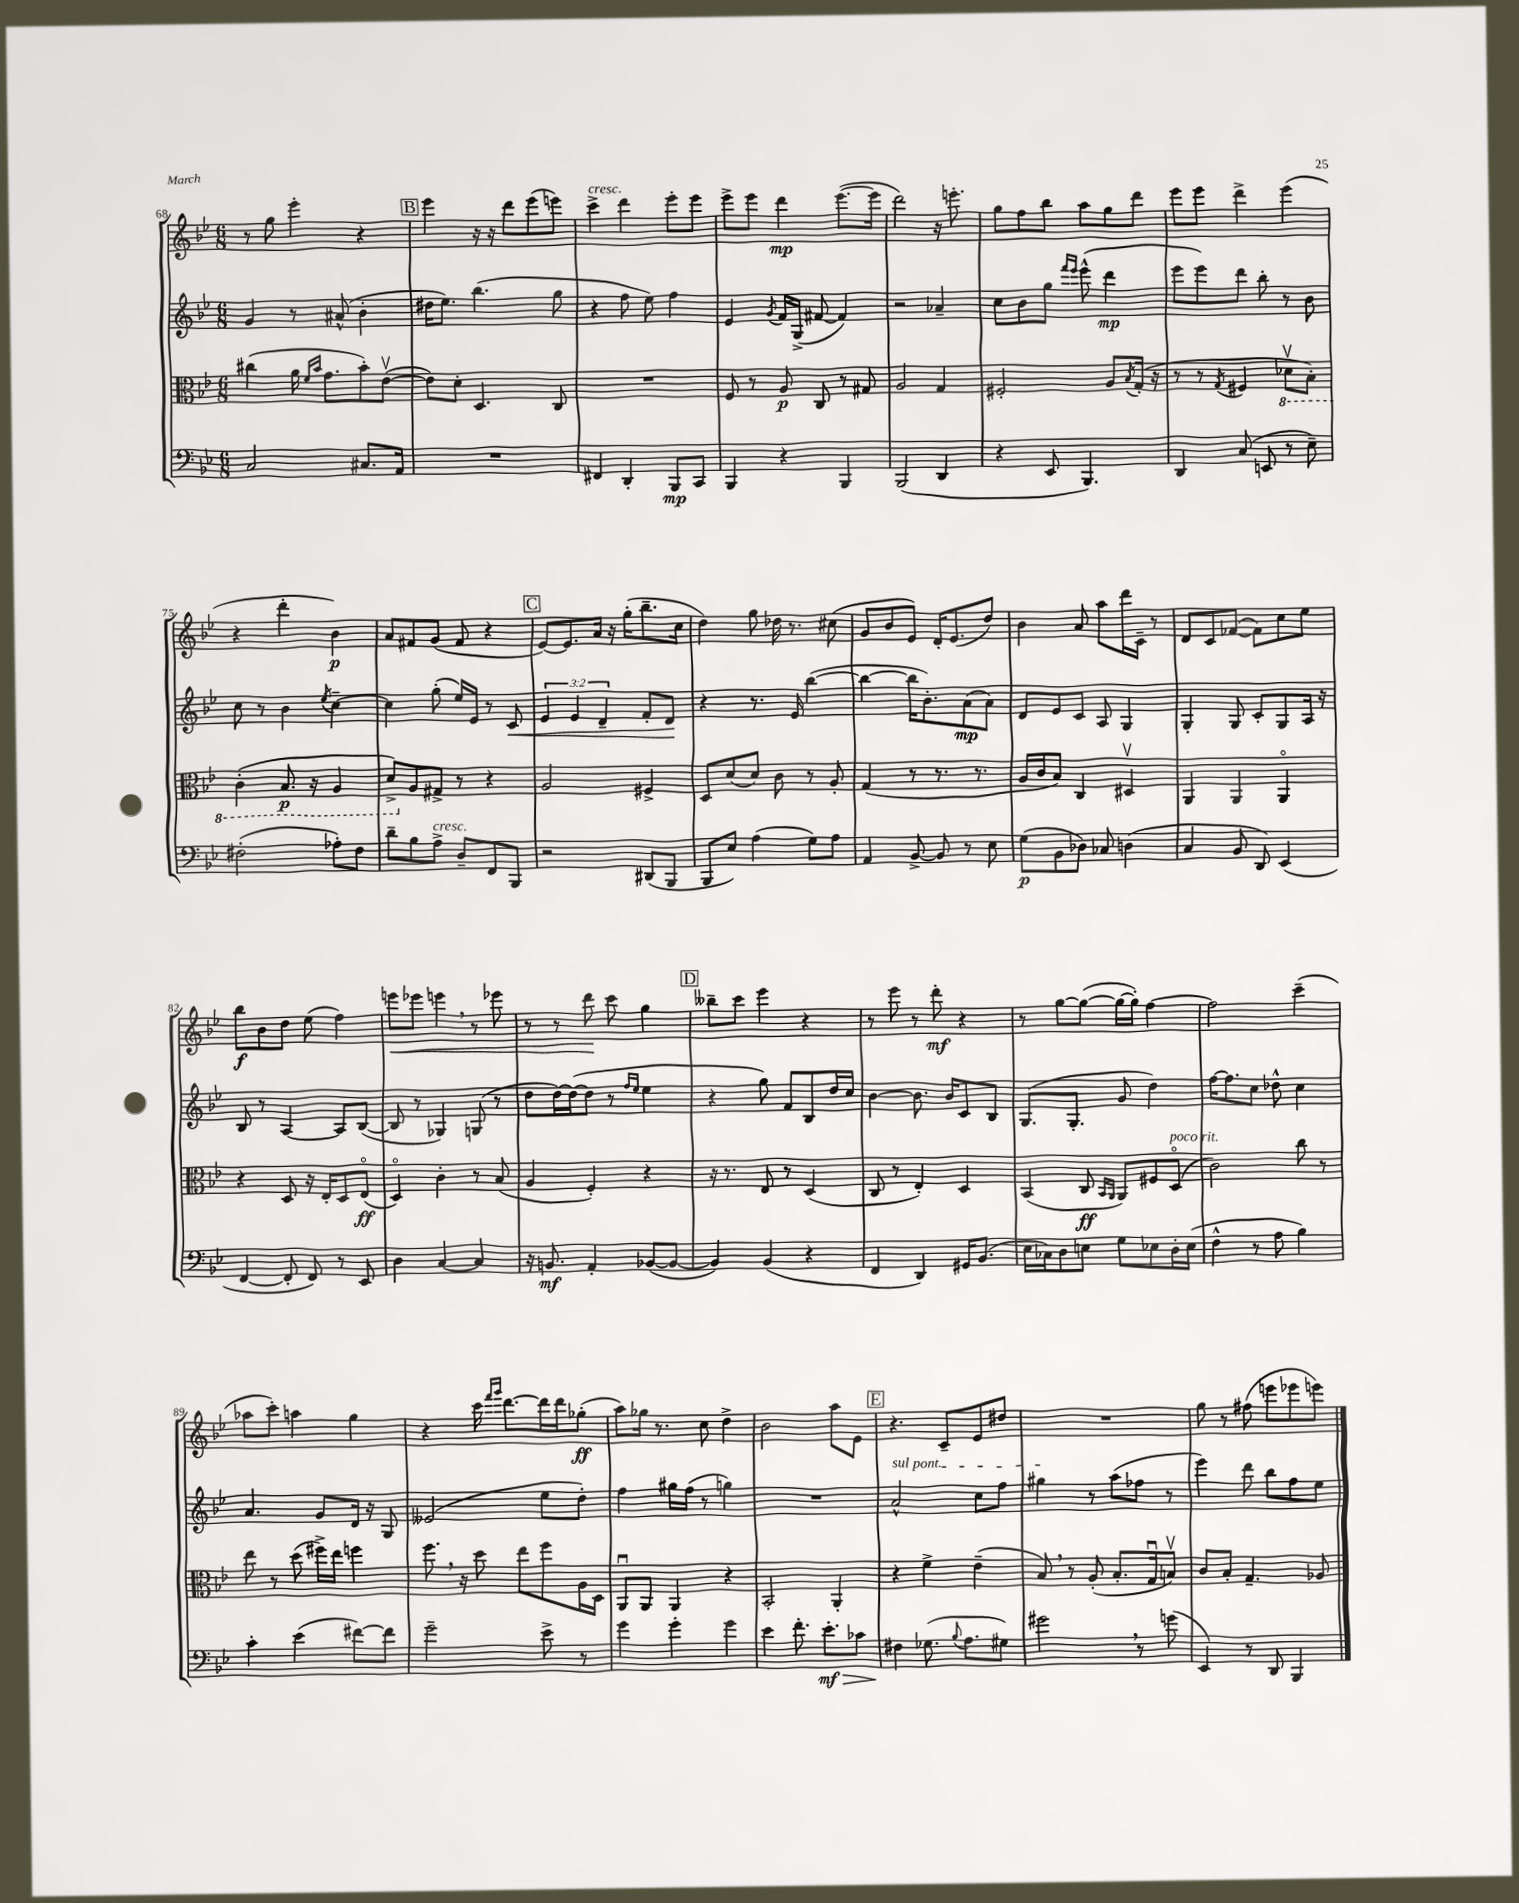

**kern	**dynam	**kern	**dynam	**kern	**dynam	**kern	**dynam
*part4	*part4	*part3	*part3	*part2	*part2	*part1	*part1
*staff4	*staff4	*staff3	*staff3	*staff2	*staff2	*staff1	*staff1
*clefF4	*	*clefC3	*	*clefG2	*	*clefG2	*
*k[b-e-]	*	*k[b-e-]	*	*k[b-e-]	*	*k[b-e-]	*
*M6/8	*	*M6/8	*	*M6/8	*	*M6/8	*
=68	=68	=68	=68	=68	=68	=68	=68
2C/	.	(4cc#X\	.	4g/	.	8r	.
.	.	.	.	.	.	8gg\	.
.	.	16a\	.	8r	.	4eee-'\	.
.	.	16qqf/LL	.	.	.	.	.
.	.	16qqb-/JJ	.	.	.	.	.
.	.	8.g\L	.	.	.	.	.
.	.	.	.	(8a#X^^/	.	.	.
8.C#X/L	.	8b-'\)	.	4b-'\	.	4r	.
.	.	([8e-v\J	.	.	.	.	.
16AA/Jk	.	.	.	.	.	.	.
!!LO:REH:place=s1:t=B
=69	=69	=69	=69	=69	=69	=69	=69
2.r	.	8e-\L])	.	16dd#X\KL	.	4eee-\	.
.	.	.	.	8.ee-\J)	.	.	.
.	.	8d'\J	.	.	.	.	.
.	.	4.D/	.	(4.bb-\	.	16r	.
.	.	.	.	.	.	16r	.
.	.	.	.	.	.	8ddd\L	.
.	.	.	.	.	.	(8eee-\	.
.	.	8C/	.	8gg\	.	8eeen\J)	.
=70	=70	=70	=70	=70	=70	=70	=70
!	!	!	!	!	!	!LO:TX:a:i:t=cresc.	!
4FF#X/	.	2.r	.	4r	.	4ccc^\	.
4DD'/	.	.	.	8ff\	.	4ddd\	.
.	.	.	.	8ee-\)	.	.	.
8BBB-/L	mp	.	.	4ff\	.	8eee-'\L	.
8CC/J	.	.	.	.	.	8eee-\J	.
=71	=71	=71	=71	=71	=71	=71	=71
4BBB-/	.	8F/	.	4e-/	.	8eee-^\L	.
.	.	8r	.	.	.	8eee-\J	.
.	.	.	.	8qg/	.	.	.
4r	.	8A/	p	16f/LL	.	4ddd\	mp
.	.	.	.	(16G^/JJ	.	.	.
.	.	8C/	.	[8f#X/	.	.	.
4BBB-/	.	8r	.	4f#/])	.	([8.eee-\L	.
.	.	8G#X/	.	.	.	.	.
.	.	.	.	.	.	16eee-\Jk]	.
=72	=72	=72	=72	=72	=72	=72	=72
(2BBB-/	.	2A/	.	2r	.	2ddd\)	.
4DD/	.	4G/	.	4a-X~/	.	16r	.
.	.	.	.	.	.	8.eeen'\	.
=73	=73	=73	=73	=73	=73	=73	=73
4r	.	2F#X'/	.	8cc\L	.	8gg\L	.
.	.	.	.	8b-\	.	8ff\	.
8EE-/	.	.	.	8gg\J	.	8bb-\J	.
.	.	.	.	16qqfff/LL	.	.	.
.	.	.	.	16qqeee-/JJ	.	.	.
4.BBB-/)	.	.	.	(8eee-^^\	.	8aa\L	.
.	.	8A/L	.	4ddd\	mp	8gg\	.
.	.	8qB-/	.	.	.	.	.
.	.	(16G'/Jk	.	.	.	8ddd\J	.
.	.	16r	.	.	.	.	.
=74	=74	=74	=74	=74	=74	=74	=74
4DD/	.	8r	.	8eee-\L	.	8eee-\L	.
.	.	8r	.	8eee-\)	.	8eee-\J	.
.	.	8qG/	.	.	.	.	.
(8C/	.	4F#X/	.	8ddd\J	.	4ddd^\	.
8EEn/	.	.	.	8bb-'\	.	.	.
*	*	*8ba	*	*	*	*	*
8r	.	8D-Xv\L	.	8r	.	(4eee-\	.
8E-~\)	.	8BB-'\J)	.	8b-\	.	.	.
!!LO:LB:g=z
=75	=75	=75	=75	=75	=75	=75	=75
(2F#X'\	.	(4C'\	.	8cc\	.	4r	.
.	.	.	.	8r	.	.	.
.	.	8.BB-/	p	4b-\	.	4ddd'\	.
.	.	16r	.	.	.	.	.
.	.	.	.	8qee-/	.	.	.
8A-X'\L)	.	4AA/	.	[4cc~\	.	4b-\)	p
8F#\J	.	.	.	.	.	.	.
=76	=76	=76	=76	=76	=76	=76	=76
8d~\L	.	8D^/L)	.	4cc\]	.	8a/L	.
*	*	*X8ba	*	*	*	*	*
8B-\	.	8A/	.	.	.	8f#X/	.
!LO:TX:a:i:t=cresc.	!	!	!	!	!	!	!
8A^\J	.	8G#X^/J	.	(8gg'\	.	(8g/J	.
8D~/L	.	8r	.	16ee-/LL)	.	8f#/	.
.	.	.	.	16e-/JJ	.	.	.
8FF/	.	4r	.	8r	.	4r	.
!	!	!	!	!	!LO:HP:b	!	!
8BBB-/J	.	.	.	8c/	<	.	.
!!LO:REH:place=s1:t=C
=77	=77	=77	=77	=77	=77	=77	=77
2r	.	2A/	.	6e-/	.	[8e-/L)	.
.	.	.	.	.	.	8.e-/]	.
.	.	.	.	6e-/	.	.	.
.	.	.	.	.	.	16a/Jk	.
.	.	.	.	6d~/	.	.	.
.	.	.	.	.	.	16r	.
.	.	.	.	.	.	(16gg'\KL	.
(8DD#X/L	.	4F#X^/	.	8f'/L	.	8.bb-~\	.
8BBB-/J	.	.	.	8d/J	.	.	.
.	.	.	.	.	.	16cc\Jk	.
.	.	.	.	.	[	.	.
=78	=78	=78	=78	=78	=78	=78	=78
8BBB-/L	.	8D/L	.	4r	.	4dd\)	.
8E-/J)	.	(8d/	.	.	.	.	.
(4A\	.	8d/J)	.	8.r	.	8gg\	.
.	.	8c\	.	.	.	16dd-X\	.
.	.	.	.	16e-/	.	8.r	.
8G\L)	.	8r	.	([4bb-\	.	.	.
8A\J	.	8A'/	.	.	.	(8cc#X\	.
=79	=79	=79	=79	=79	=79	=79	=79
4AA/	.	(4G/	.	4bb-\_	.	8g/L	.
.	.	.	.	.	.	8b-/	.
[8BB-^/	.	8r	.	16bb-\KL]	.	8e-/J)	.
.	.	.	.	8.b-'\)	.	.	.
8BB-/]	.	8.r	.	.	.	16d'/KL	.
.	.	.	.	.	.	(8.e-/	.
8r	.	.	.	(8a\	mp	.	.
.	.	8.r	.	.	.	.	.
8E-\	.	.	.	8a\J)	.	8dd/J)	.
=80	=80	=80	=80	=80	=80	=80	=80
(8G\L	p	16A/LL	.	8d/L	.	4b-\	.
.	.	16c/J	.	.	.	.	.
8BB-\	.	8B-/J)	.	8e-/	.	.	.
8D-X\J)	.	4C/	.	8c/J	.	8a/	.
8C-X/	.	.	.	8A/	.	8aa\L	.
(4Dn\	.	4D#Xv/	.	4G/	.	16ddd\L	.
.	.	.	.	.	.	16c~\JJ	.
.	.	.	.	.	.	8r	.
=81	=81	=81	=81	=81	=81	=81	=81
4C/	.	4AA/	.	4G'/	.	8d/L	.
.	.	.	.	.	.	8c/	.
8BB-/	.	4AA/	.	8G/	.	([8f-X/J	.
8DD/)	.	.	.	8c'/L	.	8f-\L])	.
(4EE-/	.	4AA/	.	8G/	.	8cc\	.
.	.	.	.	16A/Jk	.	8ee-\J	.
.	.	.	.	16r	.	.	.
!!LO:LB:g=z
=82	=82	=82	=82	=82	=82	=82	=82
[4FF/	.	4r	.	8B-/	.	8bb-\L	f
.	.	.	.	8r	.	8b-\	.
8FF'/]	.	8D/	.	[4A/	.	8dd\J	.
8FF/)	.	16r	.	.	.	(8ee-\	.
.	.	16E-'/KL	.	.	.	.	.
8r	.	8D/	.	8A/L]	.	4ff\)	.
8EE-/	.	(8E-/J	ff	([8B-/J	.	.	.
=83	=83	=83	=83	=83	=83	=83	=83
!	!	!	!	!	!	!	!LO:HP:b
4D\	.	4D/)	.	8B-/]	.	8eeen\L	<
.	.	.	.	8r	.	8eee-X\J	.
[4C/	.	4c'\	.	4G-X/)	.	4eeen,\	.
4C/]	.	8r	.	(8Gn/	.	8r	.
.	.	(8B-/	.	8r	.	8eee-X\	.
=84	=84	=84	=84	=84	=84	=84	=84
16r	.	4A/	.	8dd\L	.	8r	.
8.BBn/	mf	.	.	.	.	.	.
.	.	.	.	[16dd\L)	.	8r	.
.	.	.	.	(16dd\J_	.	.	.
4AA'/	.	4F'/)	.	8dd\J]	.	8ddd\	.
.	.	.	.	8r	.	8ccc\	[
.	.	.	.	16qqff/LL	.	.	.
.	.	.	.	16qqee-/JJ	.	.	.
([8BB-X/L	.	4r	.	4ee-\	.	4gg\	.
8BB-/J_	.	.	.	.	.	.	.
!!LO:REH:place=s1:t=D
=85	=85	=85	=85	=85	=85	=85	=85
4BB-/])	.	16r	.	4r	.	8bb--X~\L	.
.	.	8.r	.	.	.	.	.
.	.	.	.	.	.	8ccc\J	.
(4BB-/	.	8E-/	.	8gg\)	.	4eee-\	.
.	.	8r	.	8f/L	.	.	.
4r	.	(4D/	.	8B-/	.	4r	.
.	.	.	.	16dd/L	.	.	.
.	.	.	.	16cc/JJ	.	.	.
=86	=86	=86	=86	=86	=86	=86	=86
4FF/	.	8C/	.	[4b-\	.	8r	.
.	.	8r	.	.	.	8eee-\	.
4DD/)	.	4E-'/)	.	8.b-\]	.	8r	.
.	.	.	.	.	.	8ddd'\	mf
.	.	.	.	16b-/KL	.	.	.
16GG#X/KL	.	4D/	.	8c/	.	4r	.
(8.BB-/J	.	.	.	.	.	.	.
.	.	.	.	8B-/J	.	.	.
=87	=87	=87	=87	=87	=87	=87	=87
16E-\LL	.	(4BB-/	.	(8.G/L	.	8r	.
16C-X\J)	.	.	.	.	.	.	.
8D\	.	.	.	.	.	[8gg\L	.
.	.	.	.	8.G'/J	.	.	.
8En\J	.	8C/	ff	.	.	(8gg\J_	.
.	.	16qqBB-/LL	.	.	.	.	.
.	.	16qqAA/JJ	.	.	.	.	.
8G\L	.	8AA/L)	.	8g/	.	16gg\LL_	.
.	.	.	.	.	.	16gg'\JJ])	.
8E-X\	.	8F#X/	.	4dd\)	.	[4ff\	.
!	!	!LO:TX:a:i:t=poco rit.	!	!	!	!	!
16D'\L	.	(8D/J	.	.	.	.	.
(16E-\JJ	.	.	.	.	.	.	.
=88	=88	=88	=88	=88	=88	=88	=88
4F^^\	.	2c\)	.	[16ff\KL	.	2ff\]	.
.	.	.	.	8.ff\]	.	.	.
8r	.	.	.	8cc\J	.	.	.
8A\	.	.	.	8dd-X^^\	.	.	.
4B-\)	.	8cc\	.	4cc\	.	(4ccc~\	.
.	.	8r	.	.	.	.	.
!!LO:LB:g=z
=89	=89	=89	=89	=89	=89	=89	=89
4c'\	.	8ee-\	.	4.a/	.	8aa-X\L	.
.	.	8r	.	.	.	8ccc'\J)	.
(4e-\	.	(8dd\	.	.	.	4aan\	.
.	.	16ff#X^\LL)	.	8g/L	.	.	.
.	.	16ee-\JJ	.	.	.	.	.
[8f#X\L)	.	4ffn\	.	16d/Jk	.	4gg\	.
.	.	.	.	16r	.	.	.
8f#\J]	.	.	.	8G/	.	.	.
=90	=90	=90	=90	=90	=90	=90	=90
2g~\	.	8.ff,\	.	(2e--X/	.	4r	.
.	.	16r	.	.	.	.	.
.	.	8dd\	.	.	.	16ccc\	.
.	.	.	.	.	.	16qqfff/LL	.
.	.	.	.	.	.	16qqggg/JJ	.
.	.	.	.	.	.	[8.ddd\L	.
.	.	8ee-\L	.	.	.	.	.
8e-^\	.	8ff\	.	8ee-\L	.	16ddd\L]	.
.	.	.	.	.	.	16ddd\J	.
8r	.	16A\L	.	8dd'\J)	.	(8gg-X'\J	ff
.	.	16D\JJ	.	.	.	.	.
=91	=91	=91	=91	=91	=91	=91	=91
4g\	.	8AAu/L	.	4ff\	.	8aa\L)	.
.	.	8AA/J	.	.	.	16gg-X\Jk	.
.	.	.	.	.	.	8.r	.
4g'\	.	4AA/	.	16gg#X\LL	.	.	.
.	.	.	.	(16ff\JJ	.	.	.
.	.	.	.	8r	.	8cc\	.
4g\	.	4r	.	4ggn\)	.	4dd^\	.
=92	=92	=92	=92	=92	=92	=92	=92
4e-\	.	2BB-'/	.	2.r	.	2b-\	.
8.f'\	.	.	.	.	.	.	.
!	!LO:HP:b	!	!	!	!	!	!
8.e-'\L	> mf	.	.	.	.	.	.
.	.	4AA'/	.	.	.	8aa\L	.
8c-X\J	.	.	.	.	.	8e-\J	.
!!LO:REH:place=s1:t=E
=93	=93	=93	=93	=93	=93	=93	=93
!	!	!	!	!LO:TX:a:i:t=sul pont.	!	!	!
4F#X\	.	4r	.	2a^^/	.	4.r	.
(8.G-X\	]	4f^\	.	.	.	.	.
.	.	.	.	.	.	8c~/L	.
8qqB-/	.	.	.	.	.	.	.
8.A\L	.	.	.	.	.	.	.
.	.	(4e-~\	.	8cc\L	.	8e-/	.
8G#X\J)	.	.	.	8ff\J	.	8dd#X/J	.
=94	=94	=94	=94	=94	=94	=94	=94
2g#X,\	.	8B-,/)	.	4gg#X\	.	2.r	.
.	.	8r	.	.	.	.	.
.	.	(8A'/	.	8r	.	.	.
.	.	8.B-'/L	.	(8aa\L	.	.	.
8r	.	.	.	8ff-X\J	.	.	.
.	.	16Gu/k	.	.	.	.	.
(8gn\	.	8Bnv/J)	.	8r	.	.	.
=95	=95	=95	=95	=95	=95	=95	=95
4EE-/)	.	8c/L	.	4eee-\)	.	8gg\	.
.	.	8B-'/J	.	.	.	8r	.
8r	.	4.G~/	.	8ddd\	.	(8ff#X\	.
8DD/	.	.	.	8bb-\L	.	8eeen\L	.
4BBB-/	.	.	.	8ff\	.	8eee-X\	.
.	.	8A-X/	.	8ee-\J	.	8eeen\J)	.
==	==	==	==	==	==	==	==
*-	*-	*-	*-	*-	*-	*-	*-
